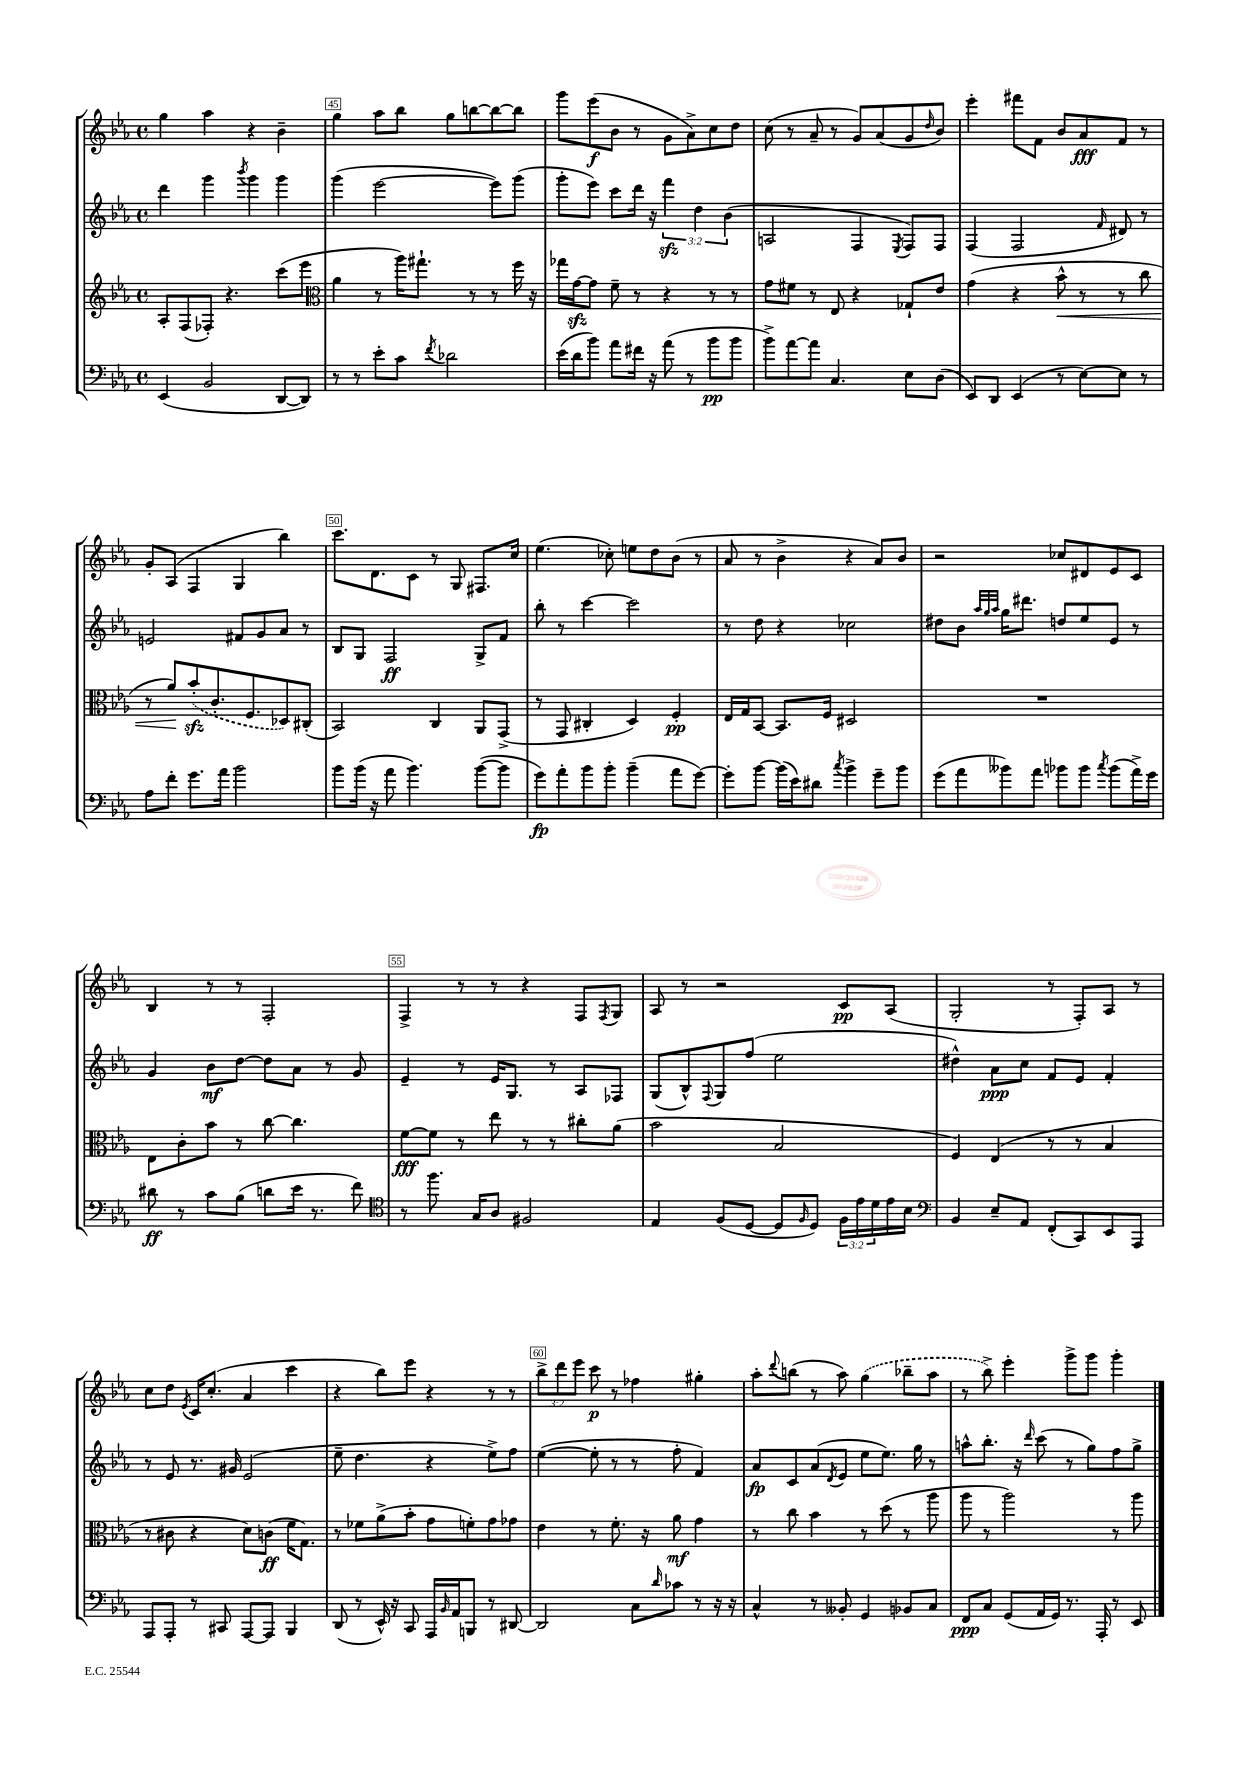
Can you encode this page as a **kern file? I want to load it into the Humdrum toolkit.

**kern	**kern	**kern	**kern
*staff4	*staff3	*staff2	*staff1
*clefF4	*clefG2	*clefG2	*clefG2
*k[b-e-a-]	*k[b-e-a-]	*k[b-e-a-]	*k[b-e-a-]
*M4/4	*M4/4	*M4/4	*M4/4
*met(c)	*met(c)	*met(c)	*met(c)
(4EE-/	8A-'/L	4ddd\	4gg\
.	(8F/	.	.
2BB-/	8F-'/J)	4ggg\	4aa-\
.	4.r	.	.
.	.	8qbbb-/	.
.	.	4ggg\	4r
[8DD/L	(8ccc\L	4ggg\	4b-~\
8DD/]J)	8eee-\J	.	.
=	=	=	=
*	*clefC3	*	*
8r	4a-\	(4ggg\	4gg\
8r	.	.	.
8e-'\L	8r	[2eee-\	8aa-\L
8c\J	16aa-\LK)	.	8bb-\J
.	8.gg#`\J	.	.
8qf/	.	.	.
2d-\	.	.	8gg\L
.	8r	.	[8bb\
.	8r	8eee-\]L)	8bb\_
.	16ff\	(8ggg\J	8bb\]J
.	16r	.	.
=	=	=	=
(16e-\LL	16gg-\LL	8ggg'\L	8ggg\L
16d\J	[16g\J	.	.
8b-\J)	8g\]J	8eee-\J)	(8eee-\
8a-\L	8f~\	8ccc\L	8b-\J
16f#\Jk	8r	16ddd\Jk	8r
16r	.	16r	.
(8a-\	4r	6fff\	8g\L
8r	.	.	8a-^\)
.	.	6dd\	.
8b-\L	8r	.	8cc\
.	.	(6b-\	.
8b-\J	8r	.	8dd\J
=	=	=	=
8b-^\L)	8g\L	2A/	(8cc\
[8a-\	8f#\J	.	8r
8a-\]J	8r	.	8a-~/
4.C/	8E-/	.	8r
.	4r	4F/	8g/L)
.	.	.	(8a-/
.	.	8qE-/	.
8E-\L	8G-`/L	8F/L)	8g/
.	.	.	16qqdd/
(8D\J	8e-/J	8F/J	8b-/J)
=	=	=	=
8EE-/L)	(4g\	(4F/	4eee-'\
8DD/J	.	.	.
(4EE-/	4r	2F/	8fff#\L
.	.	.	8f\J
8r	8b-^^\	.	8b-/L
[8E-\L)	8r	.	8a-/
.	.	16qqf/	.
8E-\]J	8r	8d#/)	8f/J
8r	8cc\	8r	8r
=	=	=	=
8A-\L	8r	2e/	8g'/L
8f'\J	8a-/L)	.	(8A-/J
8.g\L	(8b-'/	.	4F/
.	8.c'/	.	.
16a-\Jk	.	.	.
2b-\	.	8f#/L	4G/
.	8.F/	.	.
.	.	8g/	.
.	8D-/)	8a-/J	4bb-\)
.	(8C#'/J	8r	.
=	=	=	=
8b-\L	2BB-/)	8B-/L	8.ccc\L
(16b-\Jk	.	8G/J	.
16r	.	.	8.d\
8a-\	.	2F/	.
4.b-\)	.	.	8c\J
.	4C/	.	8r
.	.	.	8G/
([8b-\L	8AA-/L	8G^/L	8.F#/L
8b-\]J	(8GG^/J	8f/J	.
.	.	.	16cc/Jk
=	=	=	=
8g\L)	8r	8bb-'\	(4.ee-\
8a-'\	8GG/	8r	.
8b-\	4C#'/	[4ccc\	.
8b-'\J	.	.	8cc-'\)
(4b-~\	4D/)	2ccc\]	8ee\L
.	.	.	8dd\
8a-\L	4F'/	.	(8b-\J
[8g\J)	.	.	8r
=	=	=	=
8g'\]L	16E-/LL	8r	8a-/
.	16G/J	.	.
[8b-\J	[8BB-/J	8dd\	8r
(16b-\]LL	8.BB-/]L	4r	4b-^\
16e-\J)	.	.	.
8d#\J	.	.	.
.	16F/Jk	.	.
8qcc/	.	.	.
4b-^\	2D#/	2cc-\	4r
8g~\L	.	.	8a-/L)
8b-\J	.	.	8b-/J
=	=	=	=
(8g\L	1r	8dd#\L	2r
8a-\	.	8b-\J	.
.	.	32qqaa-/LLL	.
.	.	32qqgg/	.
.	.	32qqaa-/JJJ	.
8b--\)	.	16gg\LK	.
.	.	8.ddd#\J	.
8a-\J	.	.	.
8b-\L	.	8dd/L	8cc-/L
8b-\J	.	8ee-/	8d#/
8qcc/	.	.	.
(8b-\L	.	8e-/J	8e-/
16a-^\L)	.	8r	8c/J
16g\JJ	.	.	.
=	=	=	=
8d#\	8E-\L	4g/	4B-/
8r	8c'\	.	.
8c\L	8b-\J	8b-\L	8r
(8B-\J	8r	[8dd\J	8r
8d\L	[8cc\	8dd\]L	2F'/
16e-\Jk	4.cc\]	8a-\J	.
8.r	.	.	.
.	.	8r	.
8f\)	.	8g/	.
=	=	=	=
*clefC4	*	*	*
8r	[8f\L	4e-~/	4F^/
8.ff\	8f\]J	.	.
.	8r	8r	8r
16G/LK	.	.	.
8A-/J	8ee-\	16e-/LK	8r
.	.	8.G/J	.
2F#/	8r	.	4r
.	8r	8r	.
.	8cc#'\L	8A-/L	8F/L
.	.	.	8qF/
.	(8a-\J	8F-/J	8G/J
=	=	=	=
4E-/	2b-\	(8G/L	8A-/
.	.	8B-^^/)	8r
.	.	8qqF/	.
(8F/L	.	8G/	2r
[8D/J	.	(8ff/J	.
8D/]L	2B-/	2ee-\	.
16qqF/	.	.	.
8D/J)	.	.	.
24F\LL	.	.	8c/L
24e-\	.	.	.
24d\	.	.	.
16e-\	.	.	(8A-/J
16B-\JJ	.	.	.
=	=	=	=
*clefF4	*	*	*
4BB-/	4F/)	4dd#^^\)	2G'/
8E-~/L	(4E-/	8a-\L	.
8AA-/J	.	8cc\J	.
(8FF'/L	8r	8f/L	8r
8CC/)	8r	8e-/J	8F'/L)
8EE-/	4B-/	4f'/	8A-/J
8AAA-/J	.	.	8r
=	=	=	=
8AAA-/L	8r	8r	8cc\L
8AAA-'/J	8c#\	8e-/	8dd\J
.	.	.	8qe-/
8r	4r	8.r	16c/LK
.	.	.	(8.cc'/J
8CC#/	.	.	.
.	.	16g#/	.
[8AAA-/L	8d\L)	(2e-/	4a-/
8AAA-/]J	(8c\J	.	.
4BBB-/	16f\LK	.	4ccc\
.	8.G\J)	.	.
=	=	=	=
(8DD/	8r	8ee-~\	4r
8r	8f-\L	4.dd\	.
16EE-^^/)	(8a-^\	.	8bb-\L)
16r	.	.	.
8CC/	8b-'\J	.	8eee-\J
16AAA-/LL	8g\L	4r	4r
16qqBB-/	.	.	.
16AA-/J	.	.	.
8BBB/J	8f'\)	.	.
8r	8g\	8ee-^\L)	8r
[8DD#/	8g-\J	8ff\J	8r
=	=	=	=
2DD#/]	4e-\	([4ee-\	12bb-^\L
.	.	.	12ddd\
.	.	.	12eee-\J
.	8r	8ee-'\]	8ccc\
.	8.f'\	8r	8r
8C\L	.	8r	4ff-\
.	16r	.	.
16qqd/	.	.	.
8c-\J	8a-\	8ff'\	.
8r	4g\	4f/)	4gg#'\
16r	.	.	.
16r	.	.	.
=	=	=	=
4C^^/	8r	8a-/L	8aa-'\L
.	.	.	8qqddd/
.	8cc\	8c/	(8bb\J
8r	4b-\	(8a-/	8r
.	.	8qd/	.
8BB--'/	.	8e-/J	8aa-\)
4GG/	8r	8ee-\L	(4gg\
.	(8dd\	8.ee-\J)	.
8BB-/L	8r	.	8bb-~\L
.	.	16gg\	.
8C/J	8aa-\	8r	8aa-\J
=	=	=	=
8FF/L	8aa-\	8aa^^\L	8r
8C/J	8r	8.bb-'\J	8bb-^\)
(8GG/L	2aa-\)	.	4eee-'\
.	.	16r	.
.	.	16qqddd/	.
16AA-/L	.	(8ccc\	.
16GG/JJ)	.	.	.
8.r	.	8r	8ggg^\L
.	.	8gg\L)	8ggg\J
16AAA-'/	.	.	.
8r	8r	8ff\	4ggg'\
8EE-/	8aa-\	8gg^\J	.
==	==	==	==
*-	*-	*-	*-
